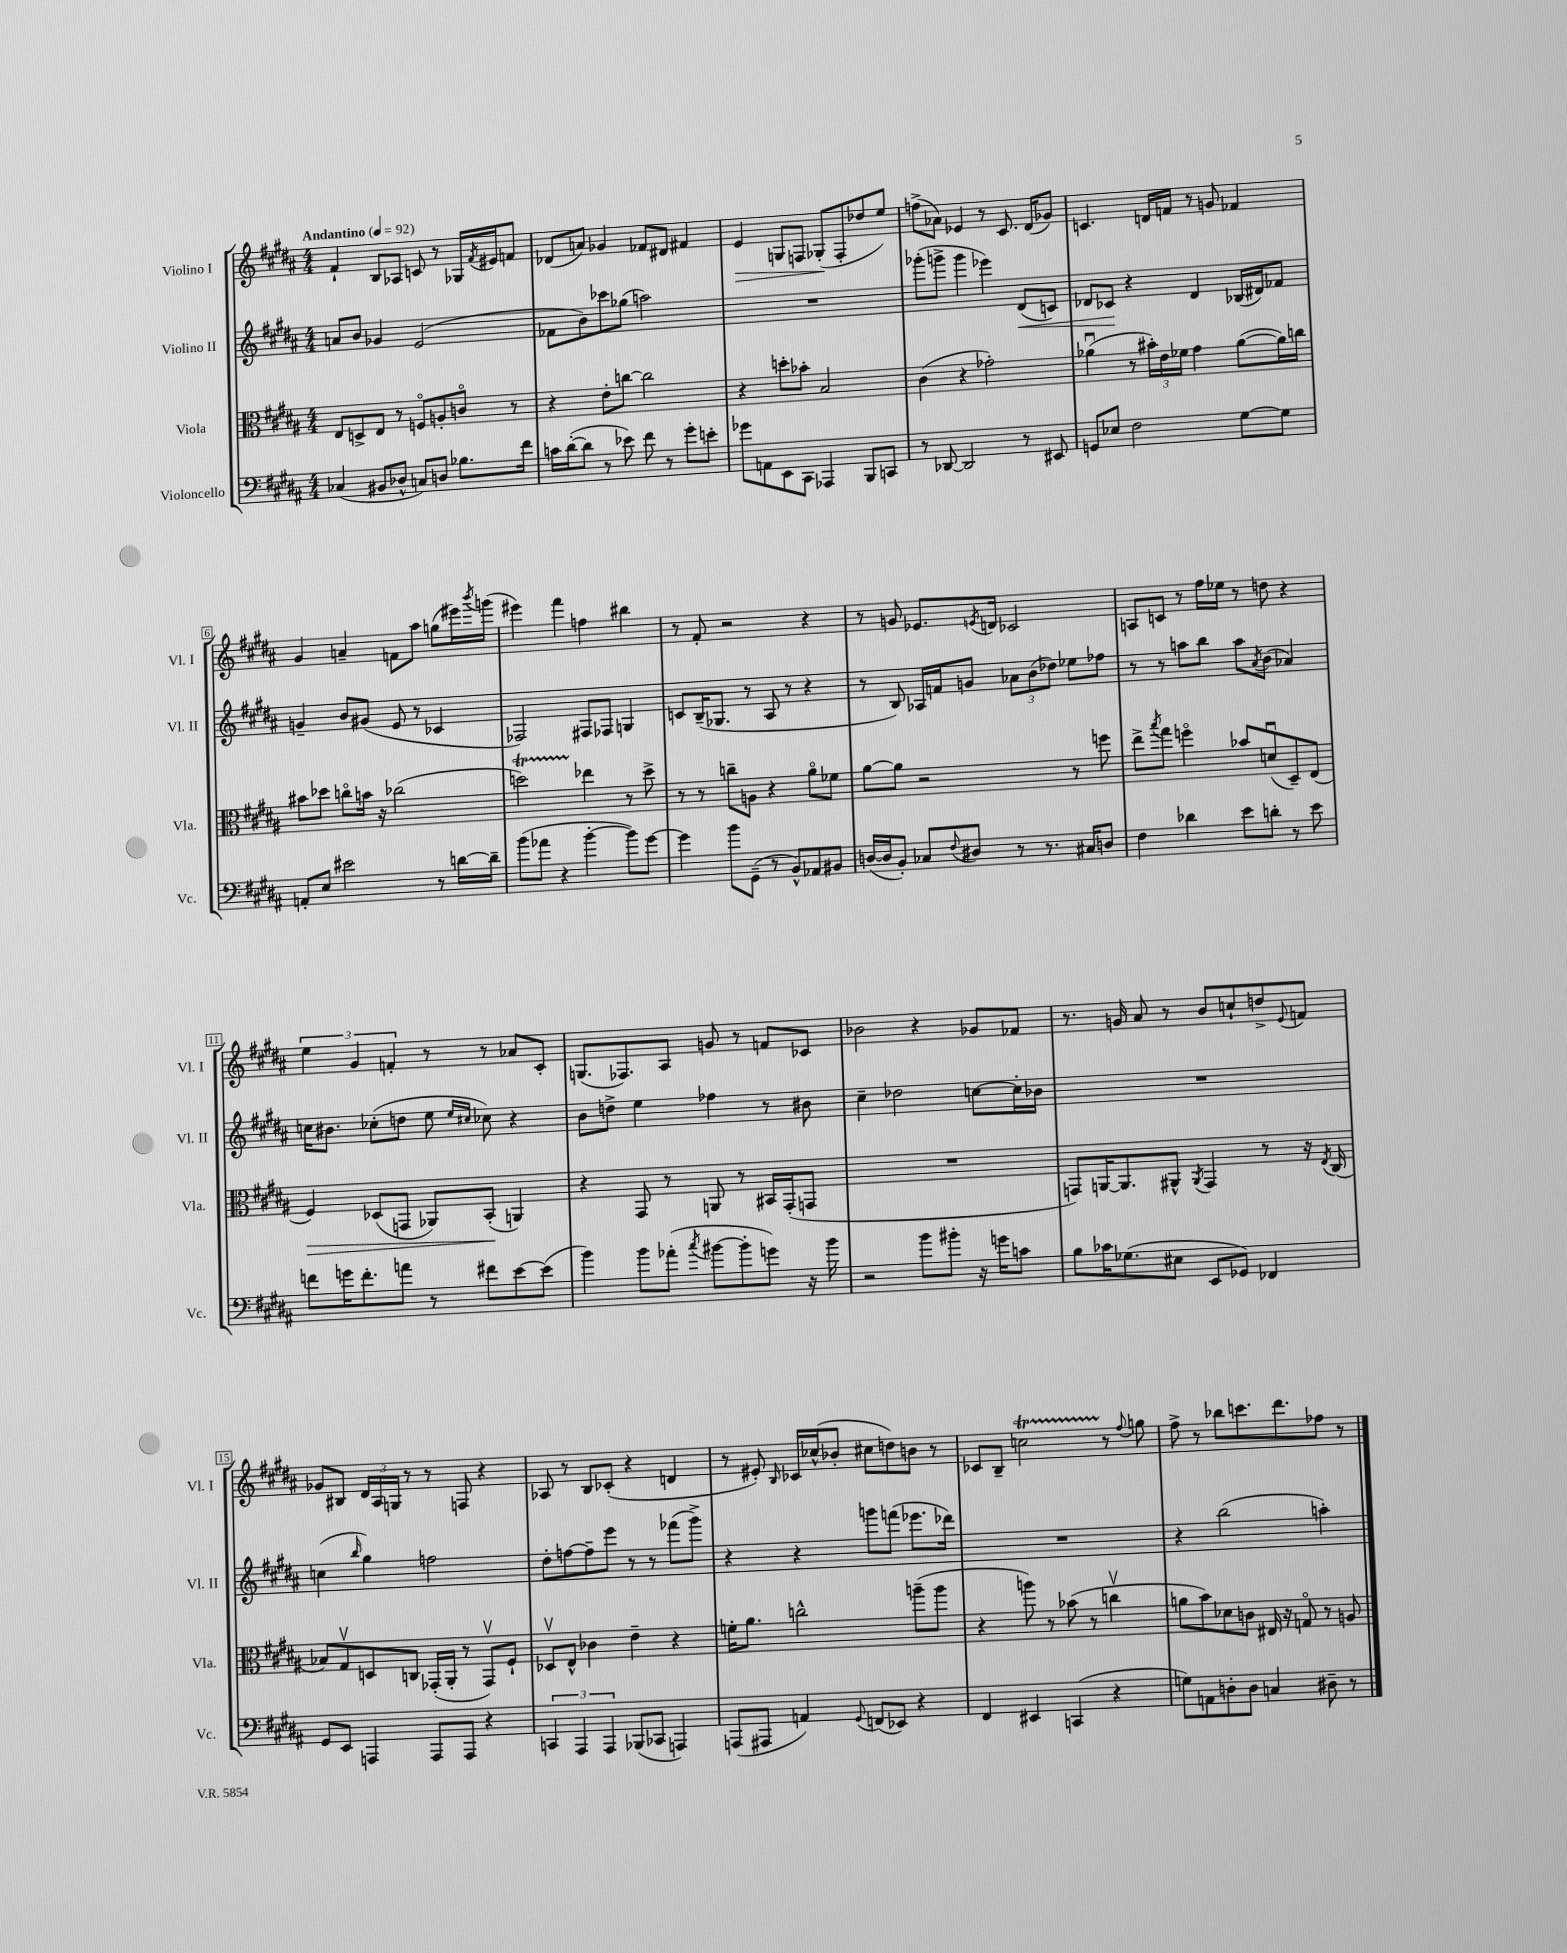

**kern	**kern	**kern	**kern
*staff4	*staff3	*staff2	*staff1
*clefF4	*clefC3	*clefG2	*clefG2
*k[f#c#g#d#a#]	*k[f#c#g#d#a#]	*k[f#c#g#d#a#]	*k[f#c#g#d#a#]
*M4/4	*M4/4	*M4/4	*M4/4
*MM92	*MM92	*MM92	*MM92
(4C-/	8E/L	8a/L	4f#`/
.	8D^/	8b/J	.
8BB#/L	8E/J	4g-/	8B/L
8D-^^/J	8r	.	8A-/J
8C/L)	8Fo/L	(2e/	8c/
8D/J	8A'/	.	8r
8.B-\L	8co/J	.	16G-/LL
.	.	.	8qf#/
.	.	.	16e#/J
.	8r	.	8f/J
16f#\Jk	.	.	.
=	=	=	=
16c\LL	4r	8f-\L	(8d-/L
([16d#'\J	.	.	.
8d#\]J	.	8b\)	8a/J)
8r	8e'\L	8ccc-\	4g-/
8e-\)	[8cc\J	(8gg-\J	.
8f#\	2cc\]	2aa\)	8f-/L
8r	.	.	8d#/J
8g#'\L	.	.	4f#/
8e'\J	.	.	.
=	=	=	=
8g-\L	4r	1r	4e/
8AA\	.	.	.
8EE\	8dd'\L	.	8G/L
8CC#\J	8b-'\J	.	8F/J
4AAA-/	2B/	.	(8G-'/L
.	.	.	8F'/
8BBB/L	.	.	8dd-/
8CC/J	.	.	8ee/J)
=	=	=	=
8r	(4c#\	(8ggg-'\L	(8ff^\L
[8DD-/	.	8ggg^\J	8a-\J)
2DD-/]	4r	4ggg\	4e-/
.	2g-'\)	4eee-\)	8r
.	.	.	8.c#/
8r	.	(8d#/L	.
.	.	.	(16d#/LK
8EE#/	.	8c/J)	8g-/J)
=	=	=	=
8GG/L	(4a-u\	8d-/L	4.c/
8E-/J	.	8c-/J	.
2F#\	8r	4r	.
.	24b#'\LL)	.	16d/LL
.	24e\	.	.
.	.	.	16f/JJ
.	24f-\JJ	.	.
.	4g#\	4d-/	8r
.	.	.	8g/
[8G#\L	([8a-\L	(16B-/LL	4f-/
.	.	16d#/J)	.
8G#\]J	16a-\]L)	8f-/J	.
.	16cc\JJ	.	.
=	=	=	=
8AA'/L	8b#\L	4g~/	4g#/
8E/J	8dd-\J	.	.
2e#\	8cco\L	8b/L	4a~/
.	16b\Jk	(8g#/J	.
.	16r	.	.
.	(2cc-\	8e/	8f\L
.	.	8r	8aa#\J
8r	.	4c-/	(8gg\L
[16d\LL	.	.	16eee#\L)
.	.	.	8qbbb/
16d~\]JJ	.	.	(16ggg\JJ
=	=	=	=
(8b\L	2dd\)	2F-/)	4eee#\)
8a-\J	.	.	.
4r	.	.	4fff#\
[4b'\	4ee-\	8F#/L	4ff\
.	.	8F-/J	.
8b\]L)	8r	4G/	4bb#\
[8g#\J	8dd^\	.	.
=	=	=	=
4g#\]	8r	8c/L	8r
.	8r	(16B~/K	8f#'/
.	.	8.G-/J	.
8b\L	8cc~\L	.	2r
(8GG#~\J	8A\J	8r	.
8r	4r	8A#/	.
8BB^^/L)	.	8r	.
8AA-/	8a#o\L	4r	4r
8BB#/J	8f-\J	.	.
=	=	=	=
([16D/LL	[8a#\L	8r	8r
16D/]J	.	.	.
8BB'/J)	8a#\]J	8B/)	8g/
8C-/L	2r	16A-/LL	8.e-/L
.	.	16f/J	.
8qqF#/	.	.	.
8D#/J	.	8g/J	.
.	.	.	8qe/
.	.	.	16d/Jk
8r	.	12a-\L	2c-/
.	.	(12b\	.
8.r	.	.	.
.	.	12dd-\J)	.
.	8r	8ee-\L	.
16C#/LK	.	.	.
8D/J	8ff\	8ff-\J	.
=	=	=	=
4F#\	8ee^\L	8r	8A/L
.	8qbb/	.	.
.	8gg#\J	8r	8c/J
4d-\	4ffo\	8aa\L	8r
.	.	8bb\J	16ff#\LL
.	.	.	16ee-\JJ
8e\L	8b-/L	8aa\L	8r
.	.	8qa#/	.
8d'\J	(8du/	(8b\J	8dd\
8r	8D#~/)	4a-/)	4r
8e\	(8E/J	.	.
=	=	=	=
8f\L	4F#/)	16cc\LK	6ee\
.	.	8.b#\J	.
16g\K	.	.	.
.	.	.	6g#/
8.f'\	.	.	.
.	(8D-/L	(8cc-'\L	.
.	.	.	6f'/
8a\J	8GG/J	8dd\J	.
8r	8AA-/L)	8ee\	8r
.	.	16qqee/LL	.
.	.	16qqcc#/JJ	.
8f#\L	(8BB'/J	8cc-\)	8r
[8e\	4AA/)	4r	8a-/L
(8e\]J	.	.	8c#'/J
=	=	=	=
4b\)	4r	8b\L	(8.G/L
.	.	8dd^\J	.
.	.	.	8.F-/)
8b\L	8GG#/	4ee\	.
(8a-'\J	8r	.	8A#/J
8qcc#/	.	.	.
[8b#\L	8AA/	4ff-\	8g/
8b#'\]	8r	.	8r
8g\J)	16BB#/LL	8r	8f/L
.	(16GG#'/J	.	.
16r	8GG/J	8b#\	8c-/J
16b#\	.	.	.
=	=	=	=
2r	1r	4cc#~\	2b-\
.	.	2dd-\	.
8b\L	.	.	4r
8b#'\J	.	.	.
16r	.	[8cc\L	8g-/L
16g\LK	.	.	.
8c\J	.	16cc'\]L	8f-/J
.	.	16b-\JJ	.
=	=	=	=
8B\L	8GG/L)	1r	8.r
16c-\K	[16AA/K	.	.
(8.G-\	8.AA/]	.	16g/
.	.	.	8a#/
8E#\J	8AA#^^/J	.	8r
.	8qAA#/	.	.
8EE/L	4GG/	.	8b/L
8GG-/J)	.	.	8cc`/
4FF-/	8r	.	8dd^/
.	.	.	8qqe/
.	16r	.	8f/J
.	8qE/	.	.
.	(16C#/	.	.
=	=	=	=
8GG#/L	8B-/L)	(4cc\	8g-/L
8EE/J	8G#v/	.	8B#/J
.	.	16qqbb/	.
4AAA/	8D/	4gg#\)	24d#/LL
.	.	.	24A#/
.	.	.	24G/JJ
.	8C/J	.	8r
8AAA/L	(16GG-'/LL	2ff\	8r
.	16AA#'/JJ	.	.
8AAA/J	8r	.	8F/
4r	8GG-v/L)	.	4r
.	8F#`/J	.	.
=	=	=	=
6CC/	8D-v/L	8dd#'\L	8A-/
.	8E^^/J	[8ff\	8r
6AAA#/	.	.	.
.	4c-\	8ff~\]	8B/L
6AAA#/	.	.	.
.	.	8eee\J	(8c-'/J
(8BBB-/L	4e~\	8r	4r
8CC-/J	.	8r	.
4AAA/)	4r	(8fff-\L	4d/
.	.	8ggg#^\J)	.
=	=	=	=
(8AAA/L	16f'\LK	4r	8r
.	8.a#\J	.	.
8AAA#/J	.	.	8e#'/)
.	.	.	16qqB/
4AA/)	2cc^^\	4r	16c-/LL
.	.	.	(16cc-^^/J
.	.	.	8b-'/J
8qqGG#/	.	.	.
(8FF/L	.	8ggg\L	8cc#\L
8EE-/J)	.	(8fff\J	8dd\)
4r	(8aa~\L	8.eee-\L	8b\J
.	8aa\J	.	8r
.	.	16ddd-\Jk)	.
=	=	=	=
4FF#/	4r	1r	8c-/L
.	.	.	8B~/J
4EE#/	8aa\)	.	2cc\
.	8r	.	.
(4CC/	(8b-\	.	.
.	8r	.	.
4r	4ccv\	.	8r
.	.	.	8qqff#/
.	.	.	8gg\
=	=	=	=
8G\L)	8a\L	4r	8ff#^\
8AA\	8b\)	.	8r
8D'\	8d-\	(2bb\	8bb-\L
8D\J	8c\J	.	8.ccc\
4C/	16E#/	.	.
.	16r	.	8.ddd#\
.	8Go/	.	.
8D#~\	8r	4aa'\)	8ff-\J
8r	8A/	.	8r
==	==	==	==
*-	*-	*-	*-
